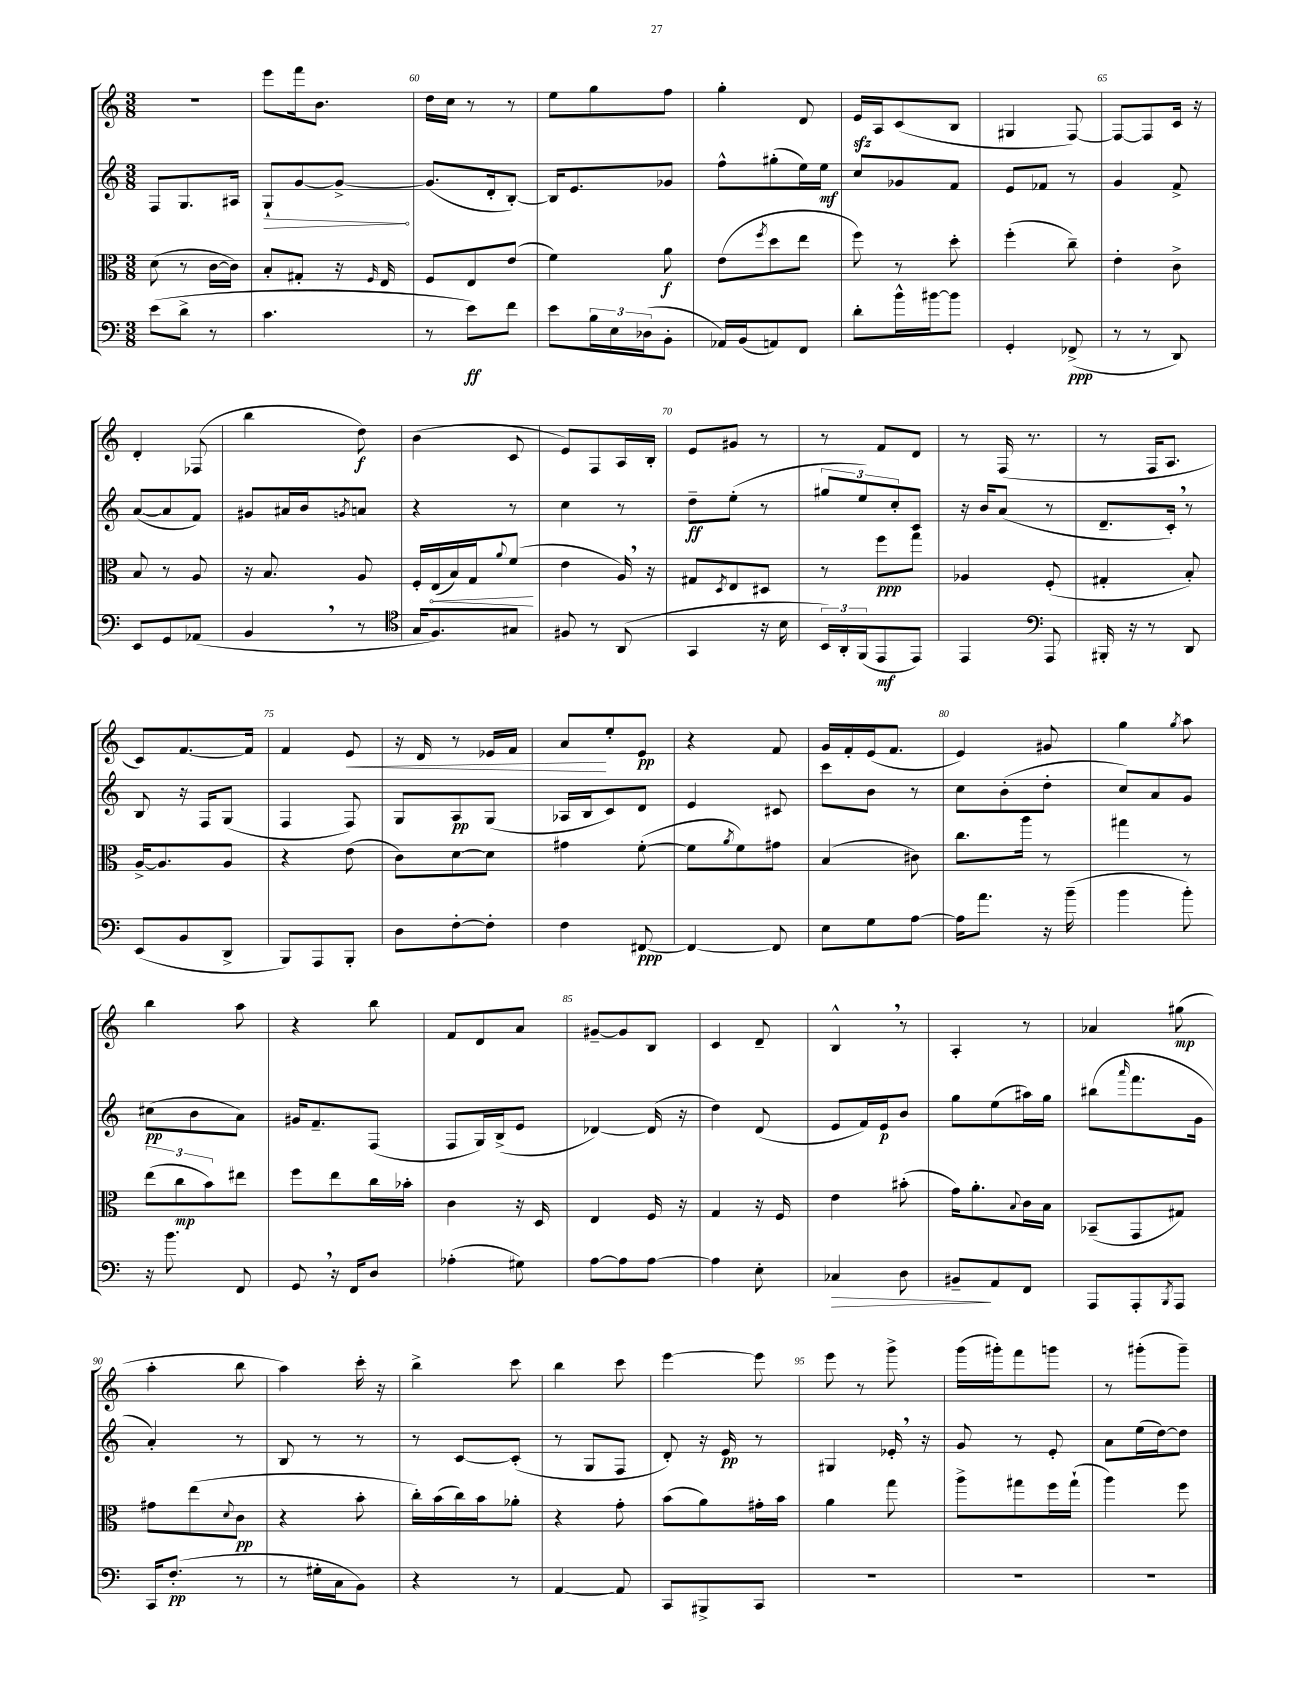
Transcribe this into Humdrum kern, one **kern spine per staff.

**kern	**kern	**kern	**kern
*staff4	*staff3	*staff2	*staff1
*clefF4	*clefC3	*clefG2	*clefG2
*k[]	*k[]	*k[]	*k[]
*M3/8	*M3/8	*M3/8	*M3/8
(8e	(8d	8F	4.r
8d^	8r	8.G	.
8r	[16c	.	.
.	16c])	16A#	.
=	=	=	=
4.c	8B'	8G`	8eee
.	8G#'	[8g	16fff
.	.	.	8.b
.	16r	8g^_	.
.	16qqF	.	.
.	16E	.	.
=	=	=	=
8r	8F	(8.g]	16dd
.	.	.	16cc
8e)	8E	.	8r
.	.	16d'	.
8f	(8e	[8B')	8r
=	=	=	=
8e	4f)	16B]	8ee
.	.	8.e	.
24B	.	.	8gg
24E	.	.	.
(24D-	.	.	.
8BB'	8a	8g-	8ff
=	=	=	=
16AA-)	(8e	8ff^^	4gg'
(16BB	.	.	.
.	8qff	.	.
8AA)	8dd	(8gg#'	.
8FF	8ee	16ee)	8d
.	.	16ee	.
=	=	=	=
8d'	8ff)	8cc	16e
.	.	.	16A
16b^^	8r	8g-	(8c
[16b#	.	.	.
8b#]	8dd'	8f	8B
=	=	=	=
4GG'	(4ff'	8e	4G#
.	.	8f-	.
(8FF-^	8cc~)	8r	[8F)
=	=	=	=
8r	4e'	4g	8F_
8r	.	.	8F]
8DD)	8c^	8f^	16c
.	.	.	16r
=	=	=	=
8EE	8B	([8a	4d'
8GG	8r	8a]	.
(8AA-	8A	8f)	(8F-
=	=	=	=
4BB	16r	8g#	4bb
.	8.B	.	.
.	.	16a#	.
.	.	16b	.
.	.	8qg	.
8r	8A	8a	8dd)
=	=	=	=
*clefC4	*	*	*
16G	16F'	4r	(4b
8.F)	(16E	.	.
.	16B)	.	.
.	16G	.	.
.	8qqa	.	.
8G#	(8f	8r	8c
=	=	=	=
8F#	4e	4cc	8e)
8r	.	.	8F
(8AA	16A)	8r	16A
.	16r	.	16B'
=	=	=	=
4GG	8G#	8dd~	8e
.	8qD	.	.
.	8E	(8ee'	8g#
16r	8D#	8r	8r
16B	.	.	.
=	=	=	=
24BB)	8r	12gg#	8r
24AA'	.	.	.
(24FF	.	12ee)	.
8EE	8ff	.	8f
.	.	12cc'	.
8EE)	8gg	8c	8d
=	=	=	=
4EE	4A-	16r	8r
.	.	16b	.
.	.	(8a	(16F
.	.	.	8.r
*clefF4	*	*	*
8AAA	(8F'	8r	.
=	=	=	=
16BBB#'	4G#'	8.d~	8r
16r	.	.	.
8r	.	.	16F
.	.	16c')	8.A
8DD	8B')	8r	.
=	=	=	=
(8EE	[16A^	8B	8c)
.	8.A]	.	.
8BB	.	16r	[8.f
.	.	16F	.
8DD^	8A	(8G	.
.	.	.	16f]
=	=	=	=
8BBB)	4r	4F	4f
8AAA	.	.	.
8BBB'	(8e	8F)	8e
=	=	=	=
8D	8c)	8G	16r
.	.	.	16d
[8F'	[8d	8A	8r
8F']	8d]	(8G	16e-
.	.	.	16f
=	=	=	=
4F	4g#	16A-	8a
.	.	16B	.
.	.	8c)	8ee'
[8FF#	([8f'	8d	8e
=	=	=	=
4FF#_	8f]	4e	4r
.	8qa	.	.
.	8f)	.	.
8FF#]	8g#	8c#	8f
=	=	=	=
8E	(4B	8ccc	16g
.	.	.	16f'
8G	.	8b	(16e
.	.	.	8.f
[8A	8c#)	8r	.
=	=	=	=
16A]	8.cc	8cc	4e)
8.a	.	.	.
.	.	(8b'	.
.	16aa	.	.
16r	8r	8dd'	8g#
(16b~	.	.	.
=	=	=	=
4b	4gg#	8cc)	4gg
.	.	8a	.
.	.	.	8qgg
8b')	8r	8g	8aa
=	=	=	=
16r	(12ee	(8cc#	4bb
8.b	.	.	.
.	12cc	.	.
.	.	8b	.
.	12b)	.	.
8FF	8ee#	8a)	8aa
=	=	=	=
8GG	8ff	16g#	4r
.	.	8.f~	.
16r	8ee	.	.
16FF	.	.	.
8D	16cc	(8F	8bb
.	16b-'	.	.
=	=	=	=
(4A-'	4c	8F	8f
.	.	16G)	8d
.	.	(16B^	.
8G#)	16r	8e	8a
.	16D	.	.
=	=	=	=
[8A	4E	[4d-)	[8g#~
8A]	.	.	8g#]
[8A	16F	(16d-]	8B
.	16r	16r	.
=	=	=	=
4A]	4G	4dd)	4c
8E'	16r	(8d	8d~
.	16F	.	.
=	=	=	=
4C-	4e	8e	4B^^
.	.	16f)	.
.	.	16e	.
8D	(8b#'	8b	8r
=	=	=	=
8BB#~	16g)	8gg	4A'
.	8.a'	.	.
8AA	.	(8ee	.
.	8qqB	.	.
8FF	16c	16aa#)	8r
.	16B	16gg	.
=	=	=	=
8AAA	(8BB-~	(8bb#	4a-
.	.	16qqaaa	.
8AAA'	8GG	8.fff	.
8qBBB	.	.	.
8AAA	8G#)	.	(8gg#
.	.	16g	.
=	=	=	=
16CC	8g#	4a')	4aa'
(8.F'	.	.	.
.	(8ee	.	.
.	8qqd	.	.
8r	8c	8r	8bb
=	=	=	=
8r	4r	8B	4aa)
16G#'	.	8r	.
16C	.	.	.
8BB)	8b'	8r	16ccc'
.	.	.	16r
=	=	=	=
4r	16cc')	8r	4bb^
.	(16b	.	.
.	16cc)	[8c	.
.	16b	.	.
8r	8a-'	(8c']	8ccc
=	=	=	=
[4AA	4r	8r	4bb
.	.	8G	.
8AA]	8g'	8F	8ccc
=	=	=	=
8CC	(8b	8d')	[4eee
8BBB#^	8a)	16r	.
.	.	16e	.
8CC	16g#'	8r	8eee]
.	16b	.	.
=	=	=	=
4.r	4a	4G#	8eee
.	.	.	8r
.	8gg	16e-'	8ggg^
.	.	16r	.
=	=	=	=
4.r	8aa^	8g	(16ggg
.	.	.	16ggg#')
.	8gg#	8r	8fff
.	16ff	8e'	8ggg
.	(16gg#`	.	.
=	=	=	=
4.r	4aa)	8a	8r
.	.	(16ee	(8ggg#'
.	.	[16dd)	.
.	8ff	8dd]	8ggg#~)
==	==	==	==
*-	*-	*-	*-
